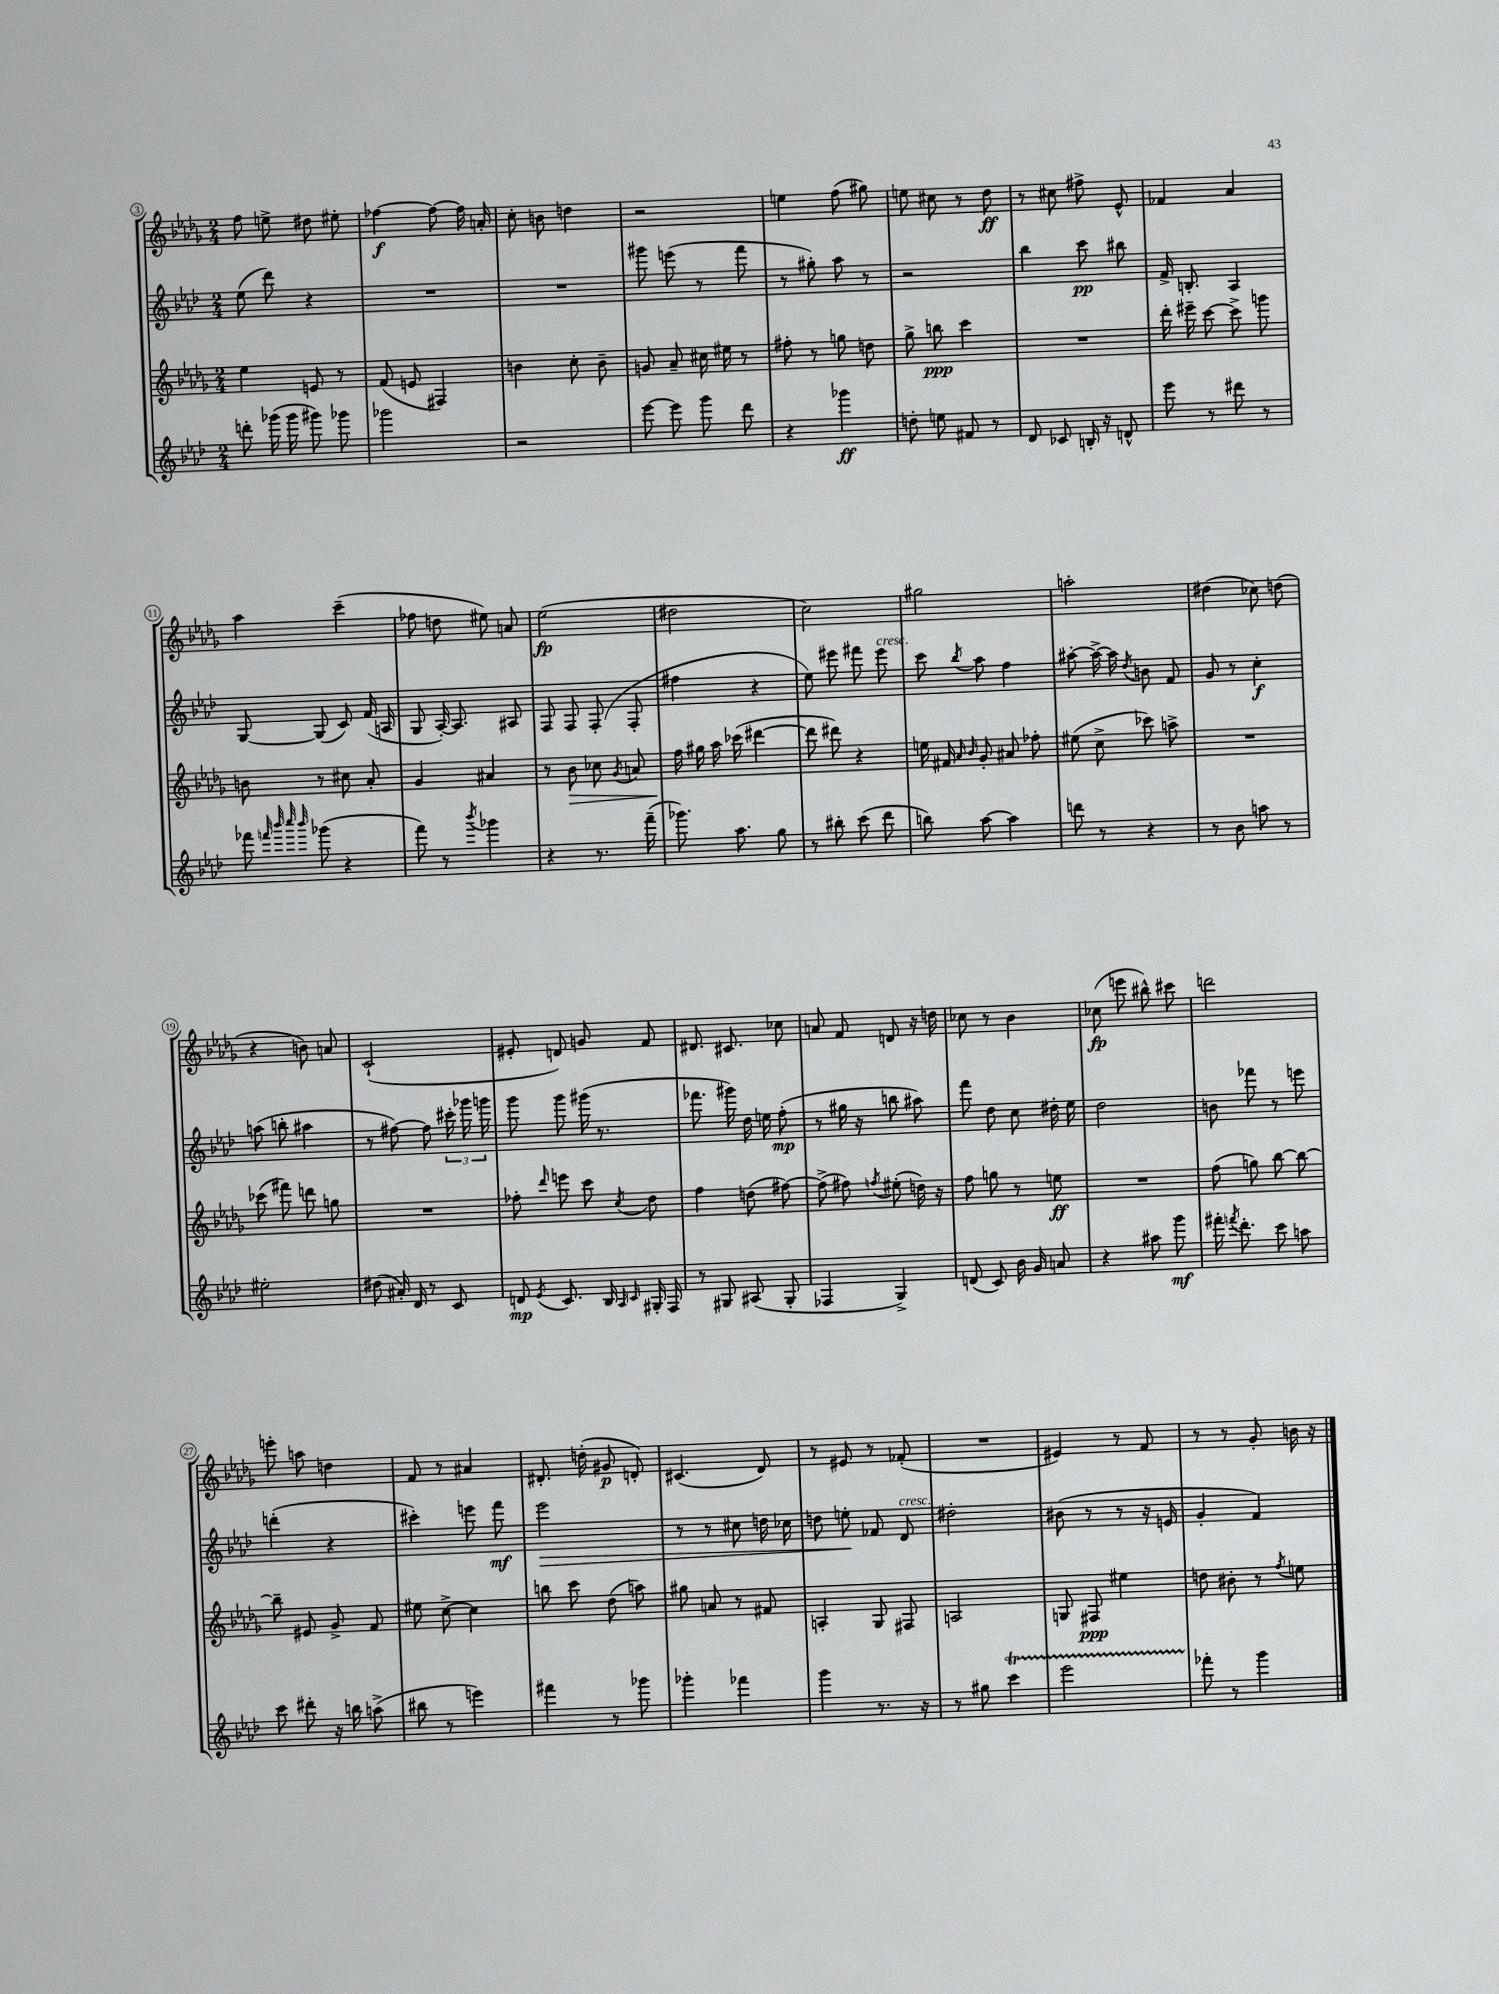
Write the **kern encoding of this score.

**kern	**dynam	**kern	**dynam	**kern	**dynam	**kern	**dynam
*part4	*part4	*part3	*part3	*part2	*part2	*part1	*part1
*staff4	*staff4	*staff3	*staff3	*staff2	*staff2	*staff1	*staff1
*clefG2	*	*clefG2	*	*clefG2	*	*clefG2	*
*k[b-e-a-d-]	*	*k[b-e-a-d-g-]	*	*k[b-e-a-d-]	*	*k[b-e-a-d-g-]	*
*M2/4	*	*M2/4	*	*M2/4	*	*M2/4	*
=3	=3	=3	=3	=3	=3	=3	=3
8dddn'\	.	4ee-\	.	(8ee-\	.	8ff\	.
(16ggg-X\	.	.	.	8ddd-\)	.	8een^\	.
16ggg-\	.	.	.	.	.	.	.
8ggg#X\)	.	8en/	.	4r	.	8dd#X\	.
8ggg-X\	.	8r	.	.	.	8ee#X'\	.
=4	=4	=4	=4	=4	=4	=4	=4
2ggg-X\	.	(8f/	.	2r	.	[4ff-X\	f
.	.	8en/	.	.	.	.	.
.	.	4F#X/)	.	.	.	8ff-\_	.
.	.	.	.	.	.	16ff-\]	.
.	.	.	.	.	.	16an'/	.
=5	=5	=5	=5	=5	=5	=5	=5
2r	.	4bn\	.	2r	.	8cc'\	.
.	.	.	.	.	.	8bn\	.
.	.	8cc'\	.	.	.	4ddn\	.
.	.	8b~\	.	.	.	.	.
=6	=6	=6	=6	=6	=6	=6	=6
[8eee-\	.	8gn/	.	8ggg#X\	.	2r	.
8eee-\]	.	8a-~/	.	(8eeen\	.	.	.
8ggg\	.	16cc#X\	.	8r	.	.	.
.	.	16ee#X\	.	.	.	.	.
8ddd-\	.	8r	.	8fff\	.	.	.
=7	=7	=7	=7	=7	=7	=7	=7
4r	.	8ff#X'\	.	8r	.	4een\	.
.	.	8r	.	8gg#X'\)	.	.	.
4ggg-X\	ff	8ggn\	.	8aa-\	.	(8ff\	.
.	.	8ddn\	.	8r	.	8gg#X\)	.
=8	=8	=8	=8	=8	=8	=8	=8
8ddn'\	.	8gg-^\	.	2r	.	8een\	.
8een\	.	8bbn\	ppp	.	.	8cc#X\	.
8f#X/	.	4ccc\	.	.	.	8r	.
8r	.	.	.	.	.	8dd-\	ff
=9	=9	=9	=9	=9	=9	=9	=9
8d-/	.	2r	.	4bb-\	.	8r	.
8c-X/	.	.	.	.	.	8cc#X\	.
16Bn'/	.	.	.	8ccc\	pp	8ff#X^\	.
16r	.	.	.	.	.	.	.
8dn^^/	.	.	.	8bb#X\	.	8e-^^/	.
=10	=10	=10	=10	=10	=10	=10	=10
8eee-\	.	16ddd-'\	.	16f^/	.	4f-X/	.
.	.	16eee#X~\	.	8.Bn'/	.	.	.
8r	.	[8ccc\	.	.	.	.	.
8ddd#X\	.	8ccc^\]	.	4A-/	.	4a-/	.
8r	.	8gggn\	.	.	.	.	.
!!LO:LB:g=z
=11	=11	=11	=11	=11	=11	=11	=11
8fff-X\	.	8bn\	.	[8G/	.	4aa-\	.
32qqfffn/	.	.	.	.	.	.	.
32qqbbb-/	.	.	.	.	.	.	.
32qqcccc/	.	.	.	.	.	.	.
32qqbbb-/	.	.	.	.	.	.	.
(8ggg-X\	.	8r	.	(8G/]	.	.	.
4r	.	8cc#X\	.	8c/)	.	(4ccc~\	.
.	.	8a-'/	.	(16f/	.	.	.
.	.	.	.	16An/	.	.	.
=12	=12	=12	=12	=12	=12	=12	=12
8fff\)	.	4g-/	.	8G/	.	8ff-X\	.
8r	.	.	.	[16A-'/)	.	8ddn\	.
.	.	.	.	8.A-/]	.	.	.
8qbbb-/	.	.	.	.	.	.	.
4ggg-X\	.	4a#X/	.	.	.	8ee#X\)	.
.	.	.	.	8A#X/	.	8an/	.
=13	=13	=13	=13	=13	=13	=13	=13
4r	.	8r	.	8F/	.	(2ee-\	fp
!	!	!	!LO:HP:b	!	!	!	!
.	.	8b-\	>	8F/	.	.	.
8.r	.	8cc-X\	.	(8F'/	.	.	.
.	.	8qg-/	.	.	.	.	.
.	.	8an/	.	8F'/	.	.	.
(16fff~\	.	.	.	.	.	.	.
=14	=14	=14	=14	=14	=14	=14	=14
8.ggg-X\)	.	16ff\	.	4ff#X\	.	2dd#X\	.
.	.	16gg#X\	]	.	.	.	.
.	.	16aa-\	.	.	.	.	.
8.aa-\	.	(16ccc-X\	.	.	.	.	.
.	.	[4ddd#X\	.	4r	.	.	.
8gg\	.	.	.	.	.	.	.
=15	=15	=15	=15	=15	=15	=15	=15
8r	.	8ddd#\]	.	8ee-\)	.	2cc\)	.
8bb#X'\	.	8ddd#X\)	.	8eee#X\	.	.	.
(8ccc\	.	4r	.	8fff#X\	.	.	.
!	!	!	!	!LO:TX:a:i:t=cresc.	!	!	!
8ddd-\	.	.	.	8eee#\	.	.	.
=16	=16	=16	=16	=16	=16	=16	=16
8bbn\)	.	16een\	.	8ccc\	.	2gg#X\	.
.	.	16f#X/	.	.	.	.	.
.	.	16qqa-/	.	.	.	.	.
.	.	16qqb-/	.	8qbb-/	.	.	.
[8aa-\	.	8g-'/	.	8aa-\	.	.	.
4aa-\]	.	8a#X/	.	4ff\	.	.	.
.	.	8ff-X'\	.	.	.	.	.
=17	=17	=17	=17	=17	=17	=17	=17
8dddn\	.	(8ee#X\	.	[8aa#X'\	.	2aan'\	.
8r	.	8cc^\	.	16aa#^\_	.	.	.
.	.	.	.	16aa#\]	.	.	.
.	.	.	.	8qdd-/	.	.	.
4r	.	8ccc-X\)	.	8bn\	.	.	.
.	.	8aan^\	.	8f/	.	.	.
=18	=18	=18	=18	=18	=18	=18	=18
8r	.	2r	.	8g/	.	(4dd#X\	.
8b-\	.	.	.	8r	.	.	.
8aan\	.	.	.	4cc'\	f	8cc-X\)	.
8r	.	.	.	.	.	(8ddn\	.
!!LO:LB:g=z
=19	=19	=19	=19	=19	=19	=19	=19
2ee#X'\	.	(8ccc-X\	.	(8aan\	.	4r	.
.	.	8fff#X\)	.	8bbn'\	.	.	.
.	.	8dddn\	.	4aa#X\	.	8bn\)	.
.	.	8ggn\	.	.	.	8an/	.
=20	=20	=20	=20	=20	=20	=20	=20
(8dd#X\	.	2r	.	8r	.	(2c`/	.
16a#X'/)	.	.	.	[8ff#X\)	.	.	.
16d-/	.	.	.	.	.	.	.
8r	.	.	.	8ff#\]	.	.	.
8c/	.	.	.	24ccc#X'\	.	.	.
.	.	.	.	24ggg-X\	.	.	.
.	.	.	.	24gggn\	.	.	.
=21	=21	=21	=21	=21	=21	=21	=21
8dn/	mp	8ff-X'\	.	8ggg\	.	8e#X'/	.
8qe-/	.	16qqddd-/	.	.	.	.	.
8.c/	.	8eeen\	.	8ggg\	.	8dn/)	.
.	.	8ccc\	.	(16ggg#X\	.	8gn/	.
16B-/	.	.	.	8.r	.	.	.
16qqA-/	.	.	.	.	.	.	.
16qqc/	.	8qcc/	.	.	.	.	.
16G#X'/	.	8dd-\	.	.	.	8f/	.
16F/	.	.	.	.	.	.	.
=22	=22	=22	=22	=22	=22	=22	=22
8r	.	4ff\	.	8.fff-X\	.	8.d#X/	.
8G#X/	.	.	.	.	.	.	.
.	.	.	.	16ggg#X\)	.	8.c#X/	.
(8A#X/	.	(8ddn\	.	16dd-\	.	.	.
.	.	.	.	16een\	.	.	.
8G#'/	.	[8ff#X\)	.	(8ff'\	mp	8cc-X\	.
=23	=23	=23	=23	=23	=23	=23	=23
4F-X/	.	(8ff#^\]	.	8r	.	8an/	.
.	.	8ff#X\)	.	16gg#X\	.	8f/	.
.	.	.	.	16r	.	.	.
.	.	8qffn/	.	.	.	.	.
4G^/)	.	(8ee#X'\	.	8bbn\	.	8dn/	.
.	.	16ddn\)	.	8aa#X\)	.	16r	.
.	.	16r	.	.	.	16ddn\	.
=24	=24	=24	=24	=24	=24	=24	=24
(8dn/	.	8ff\	.	8fff\	.	8cc-X\	.
8c/)	.	8ggn\	.	8dd-\	.	8r	.
16b-\	.	8r	.	8cc\	.	4b-\	.
16g/	.	.	.	.	.	.	.
8an/	.	8een\	ff	16dd#X'\	.	.	.
.	.	.	.	16ee-\	.	.	.
=25	=25	=25	=25	=25	=25	=25	=25
4r	.	2r	.	2dd-\	.	(8cc-X\	fp
.	.	.	.	.	.	8eeen\	.
8aa#X\	.	.	.	.	.	8bb#X^^\)	.
8ggg\	mf	.	.	.	.	8ccc#X\	.
=26	=26	=26	=26	=26	=26	=26	=26
16fff#X'\	.	(8ff\	.	8bn\	.	2dddn\	.
8qfffn/	.	.	.	.	.	.	.
8.ddd-'\	.	.	.	.	.	.	.
.	.	8ggn\)	.	8fff-X\	.	.	.
8ccc\	.	[8bb-\	.	8r	.	.	.
8aan\	.	8bb-\_	.	8eeen\	.	.	.
!!LO:LB:g=z
=27	=27	=27	=27	=27	=27	=27	=27
8ccc\	.	8bb-~\]	.	(4dddn'\	.	8eeen'\	.
8ddd#X'\	.	8e#X/	.	.	.	8aan\	.
16r	.	8g-^/	.	4r	.	4ddn\	.
16bbn\	.	.	.	.	.	.	.
(8aan^\	.	8f/	.	.	.	.	.
=28	=28	=28	=28	=28	=28	=28	=28
8bb#X\	.	8ee#X\	.	4ccc#X'\)	.	8f/	.
8r	.	[8cc^\	.	.	.	8r	.
4eeen\)	.	4cc\]	.	8eeen\	.	4a#X/	.
.	.	.	.	8fff\	mf	.	.
=29	=29	=29	=29	=29	=29	=29	=29
!	!	!	!	!	!LO:HP:b	!	!
4fff#X\	.	8bbn\	.	2eee-\	>	8.d#X'/	.
.	.	8ccc\	.	.	.	.	.
.	.	.	.	.	.	(16ddn'\	.
8r	.	(8dd-\	.	.	.	8g#X/	p
8ggg-X\	.	8aan\)	.	.	.	8dn'/)	.
=30	=30	=30	=30	=30	=30	=30	=30
4ggg-X'\	.	8gg#X\	.	8r	.	(4.c#X/	.
.	.	8an/	.	8r	.	.	.
4fff-X\	.	8r	.	8cc#X\	.	.	.
.	.	8f#X/	.	16ddn\	.	8d-/)	.
.	.	.	.	16cc-X\	.	.	.
=31	=31	=31	=31	=31	=31	=31	=31
4ggg\	.	4An'/	.	8ddn\	.	8r	.
.	.	.	.	8een'\	.	8e#X/	.
8.r	.	8G-/	.	8f-X/	]	8r	.
!	!	!	!	!LO:TX:a:i:t=cresc.	!	!	!
.	.	8F#X/	.	8d-/	.	(8f-X'/	.
16r	.	.	.	.	.	.	.
=32	=32	=32	=32	=32	=32	=32	=32
8r	.	2An/	.	2dd#X'\	.	2r	.
8gg#X\	.	.	.	.	.	.	.
4ccct\	.	.	.	.	.	.	.
=33	=33	=33	=33	=33	=33	=33	=33
2eee-TTT\	.	8Gn/	.	(8b#X\	.	4e#X/)	.
.	.	8F#X/	ppp	8r	.	.	.
.	.	4ee#X\	.	8r	.	8r	.
.	.	.	.	16r	.	8f/	.
.	.	.	.	16en/	.	.	.
=34	=34	=34	=34	=34	=34	=34	=34
8fff-X'\	.	8ddn\	.	4g'/	.	8r	.
8r	.	8b#X'\	.	.	.	8r	.
4ggg\	.	8r	.	4f/)	.	8g-'/	.
.	.	8qff/	.	.	.	.	.
.	.	8een\	.	.	.	16bn\	.
.	.	.	.	.	.	16r	.
==	==	==	==	==	==	==	==
*-	*-	*-	*-	*-	*-	*-	*-
